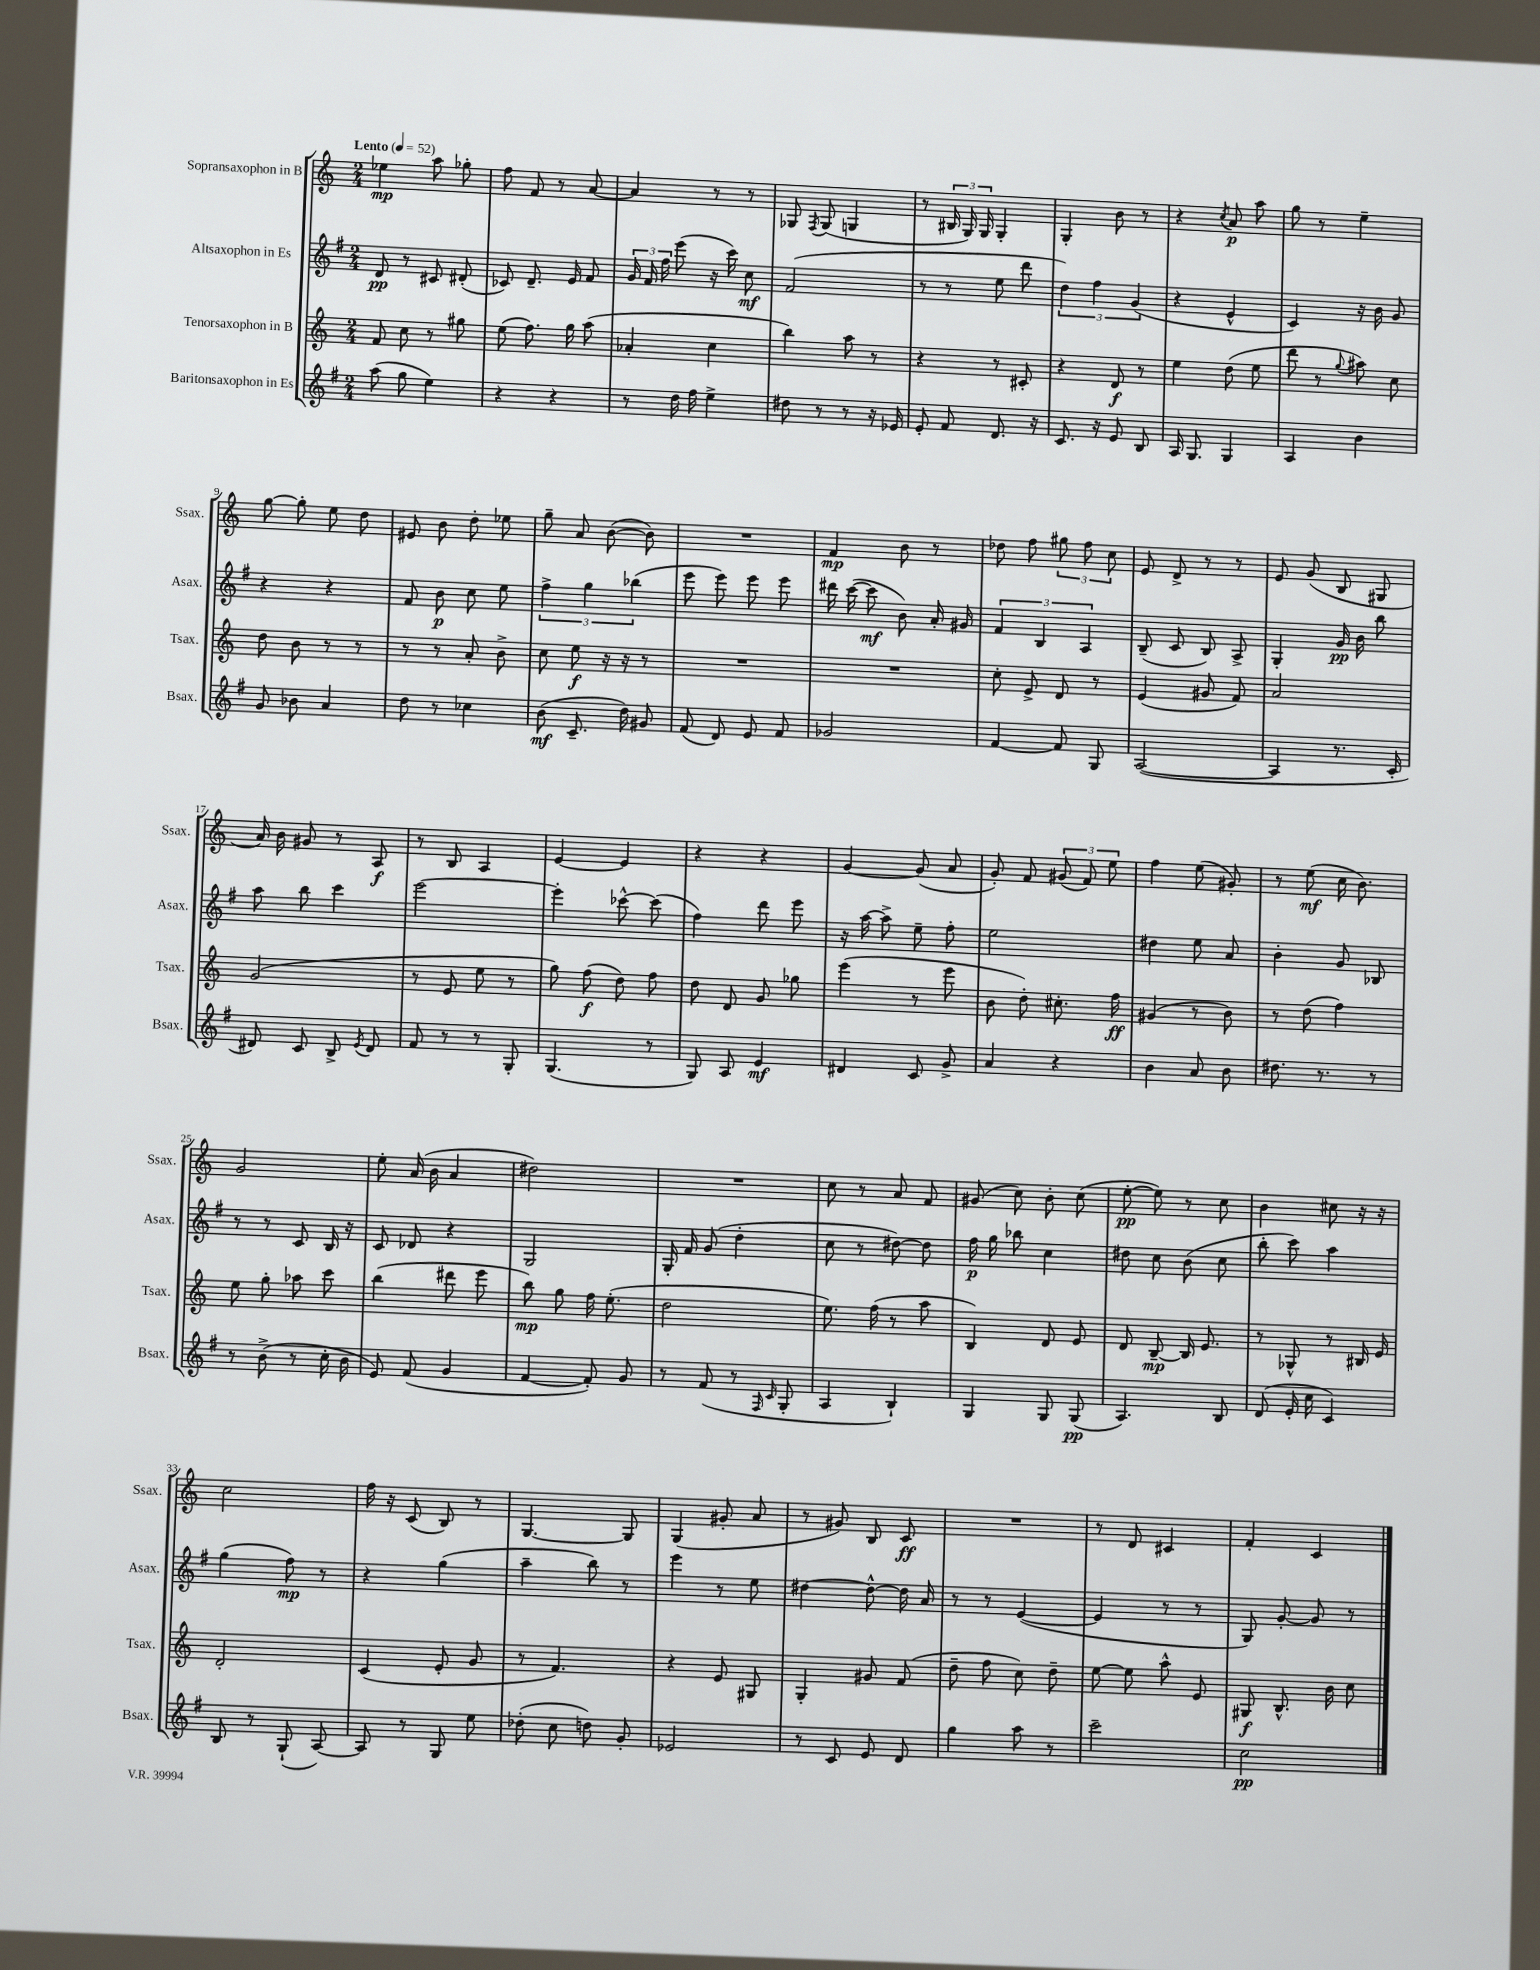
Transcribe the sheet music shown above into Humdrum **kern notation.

**kern	**dynam	**kern	**dynam	**kern	**dynam	**kern	**dynam
*part4	*part4	*part3	*part3	*part2	*part2	*part1	*part1
*staff4	*staff4	*staff3	*staff3	*staff2	*staff2	*staff1	*staff1
*I"Baritonsaxophon in Es	*	*I"Tenorsaxophon in B	*	*I"Altsaxophon in Es	*	*I"Sopransaxophon in B	*
*I'Bsax.	*	*I'Tsax.	*	*I'Asax.	*	*I'Ssax.	*
*clefG2	*	*clefG2	*	*clefG2	*	*clefG2	*
*k[f#]	*	*k[]	*	*k[f#]	*	*k[]	*
*M2/4	*	*M2/4	*	*M2/4	*	*M2/4	*
*MM52	*	*MM52	*	*MM52	*	*MM52	*
=1	=1	=1	=1	=1	=1	=1	=1
!	!	!	!	!	!	!LO:TX:a:B:t=Lento	!
(8aa\	.	8f/	.	8d/	pp	4ee-X\	mp
8gg\	.	8cc\	.	8r	.	.	.
4ee\)	.	8r	.	8c#X/	.	8aa\	.
.	.	8gg#X\	.	(8d#X'/	.	8gg-X'\	.
=2	=2	=2	=2	=2	=2	=2	=2
4r	.	(8ee\	.	8c-X/)	.	8ff\	.
.	.	8.ff\)	.	8.d~/	.	8f/	.
4r	.	.	.	.	.	8r	.
.	.	16gg\	.	16e/	.	.	.
.	.	(8aa\	.	8f#/	.	[8a/	.
=3	=3	=3	=3	=3	=3	=3	=3
8r	.	4a-X'/	.	24g/	.	4a/]	.
.	.	.	.	24f#/	.	.	.
.	.	.	.	24ff#\	.	.	.
16dd\	.	.	.	(8eee\	.	.	.
16ff#\	.	.	.	.	.	.	.
4ee^\	.	4cc\	.	16r	.	8r	.
.	.	.	.	16ccc\)	.	.	.
.	.	.	.	8cc\	mf	8r	.
=4	=4	=4	=4	=4	=4	=4	=4
8dd#X\	.	4bb\)	.	(2f#/	.	8G-X/	.
.	.	.	.	.	.	8qF/	.
8r	.	.	.	.	.	(8G-/	.
8r	.	8aa\	.	.	.	4Gn/	.
16r	.	8r	.	.	.	.	.
16e-X/	.	.	.	.	.	.	.
=5	=5	=5	=5	=5	=5	=5	=5
8e'/	.	4r	.	8r	.	8r	.
8f#/	.	.	.	8r	.	24B#X/	.
.	.	.	.	.	.	24G/)	.
.	.	.	.	.	.	24G/	.
8.d/	.	8r	.	8ee\	.	4G'/	.
.	.	8c#X'/	.	8ddd\	.	.	.
16r	.	.	.	.	.	.	.
=6	=6	=6	=6	=6	=6	=6	=6
8.c/	.	4r	.	6dd\)	.	4G'/	.
.	.	.	.	6ff#\	.	.	.
16r	.	.	.	.	.	.	.
8e/	.	8d/	f	.	.	8b\	.
.	.	.	.	(6g/	.	.	.
8B/	.	8r	.	.	.	8r	.
=7	=7	=7	=7	=7	=7	=7	=7
16A/	.	4ee\	.	4r	.	4r	.
8.G/	.	.	.	.	.	.	.
.	.	.	.	.	.	8qcc/	.
4G/	.	(8dd\	.	4e^^/	.	8a/	p
.	.	8ee\	.	.	.	8aa\	.
=8	=8	=8	=8	=8	=8	=8	=8
4A/	.	8ddd\	.	4c/)	.	8gg\	.
.	.	8r	.	.	.	8r	.
.	.	8qqgg/	.	.	.	.	.
4b\	.	8aa#X\)	.	16r	.	4ee~\	.
.	.	.	.	16b\	.	.	.
.	.	8cc\	.	8g/	.	.	.
!!LO:LB:g=z
=9	=9	=9	=9	=9	=9	=9	=9
8g/	.	8dd\	.	4r	.	[8gg\	.
8b-X\	.	8b\	.	.	.	8gg'\]	.
4a/	.	8r	.	4r	.	8ee\	.
.	.	8r	.	.	.	8dd\	.
=10	=10	=10	=10	=10	=10	=10	=10
8dd\	.	8r	.	8f#/	.	8e#X/	.
8r	.	8r	.	8b\	p	8b\	.
4cc-X\	.	8a'/	.	8cc\	.	8dd'\	.
.	.	8b^\	.	8ee\	.	8ee-X\	.
=11	=11	=11	=11	=11	=11	=11	=11
(8b\	mf	8cc\	.	6ff#^\	.	8gg~\	.
8.c~/	.	8ee\	f	.	.	8a/	.
.	.	.	.	6gg\	.	.	.
.	.	16r	.	.	.	([8b\	.
16dd\)	.	16r	.	.	.	.	.
.	.	.	.	(6bb-X\	.	.	.
8g#X/	.	8r	.	.	.	8b\])	.
=12	=12	=12	=12	=12	=12	=12	=12
(8f#/	.	2r	.	8eee\	.	2r	.
8d/)	.	.	.	8eee\)	.	.	.
8e/	.	.	.	8eee\	.	.	.
8f#/	.	.	.	8eee\	.	.	.
=13	=13	=13	=13	=13	=13	=13	=13
2g-X/	.	2r	.	16ddd#X\	.	4f/	mp
.	.	.	.	([16ccc\	.	.	.
.	.	.	.	8ccc\]	mf	.	.
.	.	.	.	8b\)	.	8b\	.
.	.	.	.	16a'/	.	8r	.
.	.	.	.	16g#X/	.	.	.
=14	=14	=14	=14	=14	=14	=14	=14
[4f#/	.	8cc'\	.	6f#/	.	8dd-X\	.
.	.	8e^/	.	.	.	8ff\	.
.	.	.	.	6B/	.	.	.
8f#/]	.	8d/	.	.	.	12gg#X\	.
.	.	.	.	6A/	.	12ff\	.
8G/	.	8r	.	.	.	.	.
.	.	.	.	.	.	12cc\	.
=15	=15	=15	=15	=15	=15	=15	=15
([2A/	.	(4e/	.	(8B~/	.	8e/	.
.	.	.	.	8c/	.	8d^/	.
.	.	8g#X/	.	8B/)	.	8r	.
.	.	8f/)	.	8A^/	.	8r	.
=16	=16	=16	=16	=16	=16	=16	=16
4A/]	.	2a/	.	4G'/	.	8e/	.
.	.	.	.	.	.	(8g/	.
8.r	.	.	.	16g/	pp	8B/	.
.	.	.	.	16b\	.	.	.
.	.	.	.	8bb\	.	8G#X/	.
16c'/	.	.	.	.	.	.	.
!!LO:LB:g=z
=17	=17	=17	=17	=17	=17	=17	=17
8d#X/)	.	(2g/	.	8aa\	.	16a/)	.
.	.	.	.	.	.	16b\	.
8c/	.	.	.	8bb\	.	8g#X/	.
8B^/	.	.	.	4ccc\	.	8r	.
8qe/	.	.	.	.	.	.	.
8d#/	.	.	.	.	.	8A/	f
=18	=18	=18	=18	=18	=18	=18	=18
8f#/	.	8r	.	[2eee\	.	8r	.
8r	.	8e/	.	.	.	8B/	.
8r	.	8ee\	.	.	.	4A/	.
8G'/	.	8r	.	.	.	.	.
=19	=19	=19	=19	=19	=19	=19	=19
(4.G/	.	8gg\)	.	4eee'\]	.	[4e/	.
.	.	(8ff\	f	.	.	.	.
.	.	8dd\)	.	[8ccc-X^^\	.	4e/]	.
8r	.	8ff\	.	(8ccc-\]	.	.	.
=20	=20	=20	=20	=20	=20	=20	=20
8G/)	.	8dd\	.	4ff#\)	.	4r	.
8A/	.	8d/	.	.	.	.	.
4e/	mf	8g/	.	8ddd\	.	4r	.
.	.	8gg-X\	.	8eee\	.	.	.
=21	=21	=21	=21	=21	=21	=21	=21
4d#X/	.	(4eee\	.	16r	.	[4g/	.
.	.	.	.	[16aa\	.	.	.
.	.	.	.	8aa^\]	.	.	.
8c/	.	8r	.	8ee~\	.	(8g/]	.
8g^/	.	8eee\	.	8ff#'\	.	8a/	.
=22	=22	=22	=22	=22	=22	=22	=22
4a/	.	8b\	.	2ee\	.	8g'/)	.
.	.	8dd'\)	.	.	.	8f/	.
4r	.	8.cc#X'\	.	.	.	(12g#X/	.
.	.	.	.	.	.	12f/)	.
.	.	.	.	.	.	12ee\	.
.	.	16ff\	ff	.	.	.	.
=23	=23	=23	=23	=23	=23	=23	=23
4b\	.	(4g#X/	.	4dd#X\	.	4ff\	.
8a/	.	8r	.	8ee\	.	(8ee\	.
8b\	.	8b\)	.	8a/	.	8g#X'/)	.
=24	=24	=24	=24	=24	=24	=24	=24
8.dd#X\	.	8r	.	4b'\	.	8r	.
.	.	(8dd\	.	.	.	(8ee\	mf
8.r	.	.	.	.	.	.	.
.	.	4ff\)	.	8g/	.	16cc\	.
.	.	.	.	.	.	8.b\)	.
8r	.	.	.	8B-X/	.	.	.
!!LO:LB:g=z
=25	=25	=25	=25	=25	=25	=25	=25
8r	.	8ee\	.	8r	.	2g/	.
(8b^\	.	8gg'\	.	8r	.	.	.
8r	.	8aa-X\	.	8c/	.	.	.
16cc'\	.	8ccc\	.	16B/	.	.	.
16b\	.	.	.	16r	.	.	.
=26	=26	=26	=26	=26	=26	=26	=26
8e/)	.	(4bb\	.	8c/	.	8ee'\	.
(8f#/	.	.	.	8d-X/	.	(16a/	.
.	.	.	.	.	.	16b\	.
4g/	.	8ddd#X\	.	4r	.	4a/	.
.	.	8eee\	.	.	.	.	.
=27	=27	=27	=27	=27	=27	=27	=27
[4f#/	.	8bb\)	mp	2G/	.	2dd#X\)	.
.	.	8gg\	.	.	.	.	.
8f#'/])	.	16ff\	.	.	.	.	.
.	.	(8.ee'\	.	.	.	.	.
8g/	.	.	.	.	.	.	.
=28	=28	=28	=28	=28	=28	=28	=28
8r	.	2dd\	.	16G'/	.	2r	.
.	.	.	.	16f#/	.	.	.
(8f#/	.	.	.	(8g/	.	.	.
8r	.	.	.	4dd'\	.	.	.
16qqF#/	.	.	.	.	.	.	.
16qqc/	.	.	.	.	.	.	.
8G'/	.	.	.	.	.	.	.
=29	=29	=29	=29	=29	=29	=29	=29
4A/	.	8.ee\)	.	8cc\	.	8cc\	.
.	.	.	.	8r	.	8r	.
.	.	(16ff\	.	.	.	.	.
4B`/)	.	8r	.	[8dd#X\)	.	8a/	.
.	.	8aa\	.	8dd#\]	.	8f/	.
=30	=30	=30	=30	=30	=30	=30	=30
4G/	.	4B/)	.	16ff#\	p	(8g#X/	.
.	.	.	.	16gg\	.	.	.
.	.	.	.	8bb-X\	.	8cc\)	.
8G/	.	8d/	.	4cc\	.	8b'\	.
(8G/	pp	8e/	.	.	.	(8cc\	.
=31	=31	=31	=31	=31	=31	=31	=31
4.A/)	.	8d/	.	8dd#X\	.	[8ee'\	pp
.	.	[8B~/	mp	8cc\	.	8ee\])	.
.	.	16B/]	.	(8b\	.	8r	.
.	.	8.e/	.	.	.	.	.
8B/	.	.	.	8cc\	.	8cc\	.
=32	=32	=32	=32	=32	=32	=32	=32
(8d/	.	8r	.	8bb'\	.	4b\	.
16e'/	.	8G-X^^/	.	8ccc\)	.	.	.
16cc\	.	.	.	.	.	.	.
4c/)	.	8r	.	4aa\	.	8cc#X\	.
.	.	16B#X/	.	.	.	16r	.
.	.	16e/	.	.	.	16r	.
!!LO:LB:g=z
=33	=33	=33	=33	=33	=33	=33	=33
8B/	.	2d'/	.	(4gg\	.	2cc\	.
8r	.	.	.	.	.	.	.
(8G`/	.	.	.	8ff#\)	mp	.	.
[8A/)	.	.	.	8r	.	.	.
=34	=34	=34	=34	=34	=34	=34	=34
8A/]	.	(4c/	.	4r	.	16ff\	.
.	.	.	.	.	.	16r	.
8r	.	.	.	.	.	(8c/	.
8G/	.	8e'/	.	(4gg\	.	8B/)	.
8ee\	.	8g/	.	.	.	8r	.
=35	=35	=35	=35	=35	=35	=35	=35
(8dd-X'\	.	8r	.	4aa~\	.	[4.G/	.
8cc\	.	4.f/)	.	.	.	.	.
8ddn\)	.	.	.	8bb\)	.	.	.
8g'/	.	.	.	8r	.	8G/]	.
=36	=36	=36	=36	=36	=36	=36	=36
2e-X/	.	4r	.	4eee\	.	(4G/	.
.	.	8e/	.	8r	.	8g#X'/	.
.	.	8G#X/	.	8ee\	.	8a/	.
=37	=37	=37	=37	=37	=37	=37	=37
8r	.	4G'/	.	[4dd#X\	.	8r	.
8c/	.	.	.	.	.	8g#X/)	.
8e/	.	8g#X/	.	8dd#^^\_	.	8B/	.
8d/	.	(8f/	.	16dd#\]	.	8c/	ff
.	.	.	.	16a/	.	.	.
=38	=38	=38	=38	=38	=38	=38	=38
4gg\	.	8dd~\	.	8r	.	2r	.
.	.	8ff\	.	8r	.	.	.
8aa\	.	8cc\)	.	([4e/	.	.	.
8r	.	8dd~\	.	.	.	.	.
=39	=39	=39	=39	=39	=39	=39	=39
2ccc~\	.	[8ee\	.	4e/]	.	8r	.
.	.	8ee\]	.	.	.	8d/	.
.	.	8aa^^\	.	8r	.	4c#X/	.
.	.	8e/	.	8r	.	.	.
=40	=40	=40	=40	=40	=40	=40	=40
2cc\	pp	8G#X/	f	8G/)	.	4f'/	.
.	.	8.B^^/	.	[8g'/	.	.	.
.	.	.	.	8g/]	.	4c/	.
.	.	16b\	.	.	.	.	.
.	.	8cc\	.	8r	.	.	.
==	==	==	==	==	==	==	==
*-	*-	*-	*-	*-	*-	*-	*-
